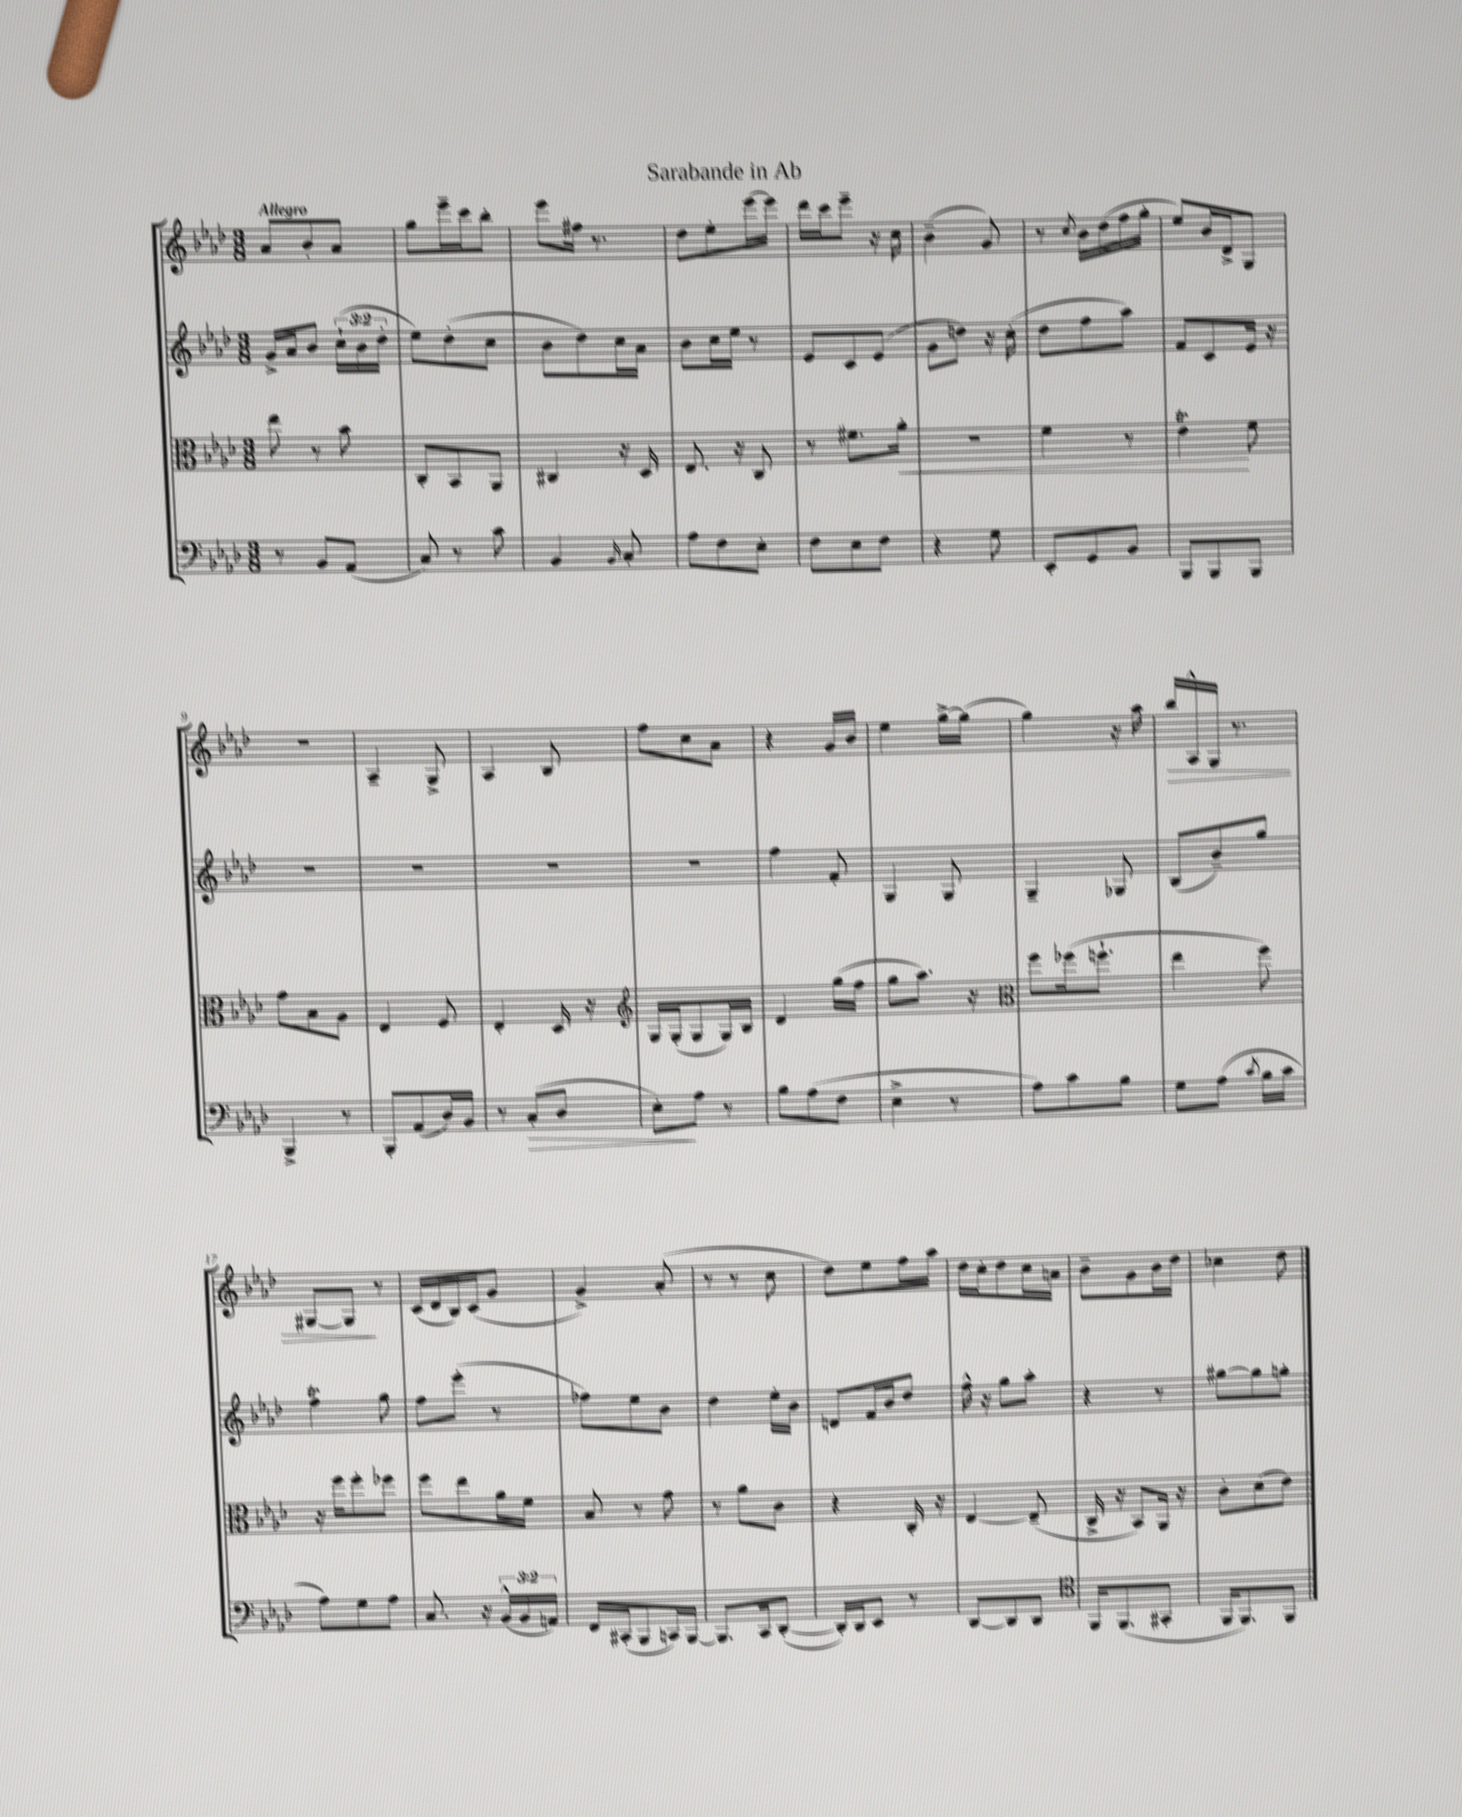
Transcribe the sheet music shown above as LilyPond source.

\header { title = "Sarabande in Ab" }
<<
\new StaffGroup <<
\new Staff = "s0" {
    \clef treble \key aes \major \numericTimeSignature \time 3/8 \tempo "Allegro"
    \autoBeamOff aes'8[ bes'8-. aes'8] |
    g''8[ ees'''16-- c'''16 bes''8]-. |
    ees'''8[ fis''16] r8. |
    des''8[ ees''8-. ees'''16~ ees'''16] |
    des'''16[ c'''16 ees'''8]-- r16 c''16 |
    bes'4--( g'8) |
    r8 \acciaccatura { c''8 } bes'16[ des''16( f''16 g''16]-. |
    ees''8[) bes'16 des'16-> g8] |
    R4. |
    aes4-- g8-> |
    aes4 bes8 |
    f''8[ c''8 aes'8] |
    r4 g'16[ bes'16] |
    ees''4 g''16[~-> g''16]( |
    g''4) r16 aes''16 |
    bes''16[\> aes16-^ g16] r8. |
    gis8[~ gis8]\! r8 |
    c'16[( des'16 bes16) c'16( g'8] |
    g'4->) aes'8-.( |
    r8 r8 c''8 |
    des''8[) ees''8 f''16 aes''16] |
    des''16[ c''16-. des''8 c''16 a'16] |
    bes'8[-- g'8 bes'16 des''16] |
    ces''4 des''8 \bar "|." |
}
\new Staff = "s1" {
    \clef treble \key aes \major \numericTimeSignature \time 3/8 \override Staff.TupletNumber.text = #tuplet-number::calc-fraction-text
    \autoBeamOff g'16[-> aes'16 bes'8] \tuplet 3/2 { c''16[-!( bes'16 des''16]-. } |
    ees''8[) des''8-.( c''8] |
    bes'8[ des''8) c''16 aes'16] |
    bes'8[ c''16 ees''16] r8 |
    ees'8[ c'8 ees'8]( |
    g'8[ d''8]) r16 c''16-.( |
    des''8[ f''8 aes''8]) |
    f'8[ c'8 ees'16] r16 |
    R4. |
    R4. |
    R4. |
    R4. |
    f''4 f'8-. |
    g4 g8 |
    g4-- ges8 |
    bes8[( bes'8--) g''8] |
    f''4\trill g''8 |
    f''8[ ees'''8]-.( r8 |
    fes''8[) ees''8 bes'8] |
    des''4 ees''16[-. bes'16] |
    d'8[ f'16 bes'16 des''8] |
    f''16-^ r16 g''8[ aes''8]-. |
    r4 r8 |
    gis''8[~ gis''8 g''8]-. \bar "|." |
}
\new Staff = "s2" {
    \clef alto \key aes \major \numericTimeSignature \time 3/8
    \autoBeamOff ees''8 r8 bes'8 |
    c8[-. bes,8 aes,8] |
    cis4 r16 des16 |
    ees8. r16 c8 |
    r8 fis'8.[ aes'16]-.\< |
    R4. |
    f'4 r8 |
    ees'4\trill\! f'8 |
    g'8[ bes8 aes8] |
    ees4 f8 |
    ees4-. des16 r16 |
    \clef treble g16[ g16-.( g8 g16) bes16] |
    des'4 g''16[( f''16] |
    g''8[ aes''8.]) r16 |
    \clef alto f''8[ fes''16( f''8.]-! |
    ees''4 f''8) |
    r16 f''16[ f''8-. fes''8] |
    f''8[ ees''8 aes'16 f'16] |
    bes8 r8 g'8 |
    r8 aes'8[ c'8] |
    r4 c16-. r16 |
    ees4~ ees8--( |
    c16-> r16 bes,8[) aes,16] r16 |
    c'8[-. des'8( ees'8]) \bar "|." |
}
\new Staff = "s3" {
    \clef bass \key aes \major \numericTimeSignature \time 3/8 \override Staff.TupletNumber.text = #tuplet-number::calc-fraction-text
    \autoBeamOff r8 bes,8[ aes,8]( |
    c8) r8 c'8 |
    bes,4 \grace { bes,16 } c8-. |
    aes8[ f8 ees8]-. |
    f8[ ees8 f8] |
    r4 g8 |
    ees,8[-. g,8 bes,8] |
    bes,,8[ bes,,8 bes,,8] |
    bes,,4-> r8 |
    bes,,8[-. aes,8( des16) bes,16] |
    r8 c8[-.\>( des8] |
    ees8[-.\!) aes8] r8 |
    bes8[ aes8( f8] |
    ees4-> r8 |
    aes8[) c'8 bes8] |
    g8[ aes8]( \acciaccatura { c'8 } bes16[ c'16] |
    aes8[) g8 aes8] |
    c8. r16 \tuplet 3/2 { bes,16[-^( bes,16 a,16]) } |
    f,16[ cis,16-.( bes,,8 c,16) bes,,16]~ |
    bes,,8.[ c,16 des,8]~-.( |
    des,16[-.) des,16 ees,8] r8 |
    des,8[~ des,8 des,8] |
    \clef tenor f,16[ f,8.( gis,8]-. |
    f,16[ f,8.) f,8] \bar "|." |
}
>>
>>
